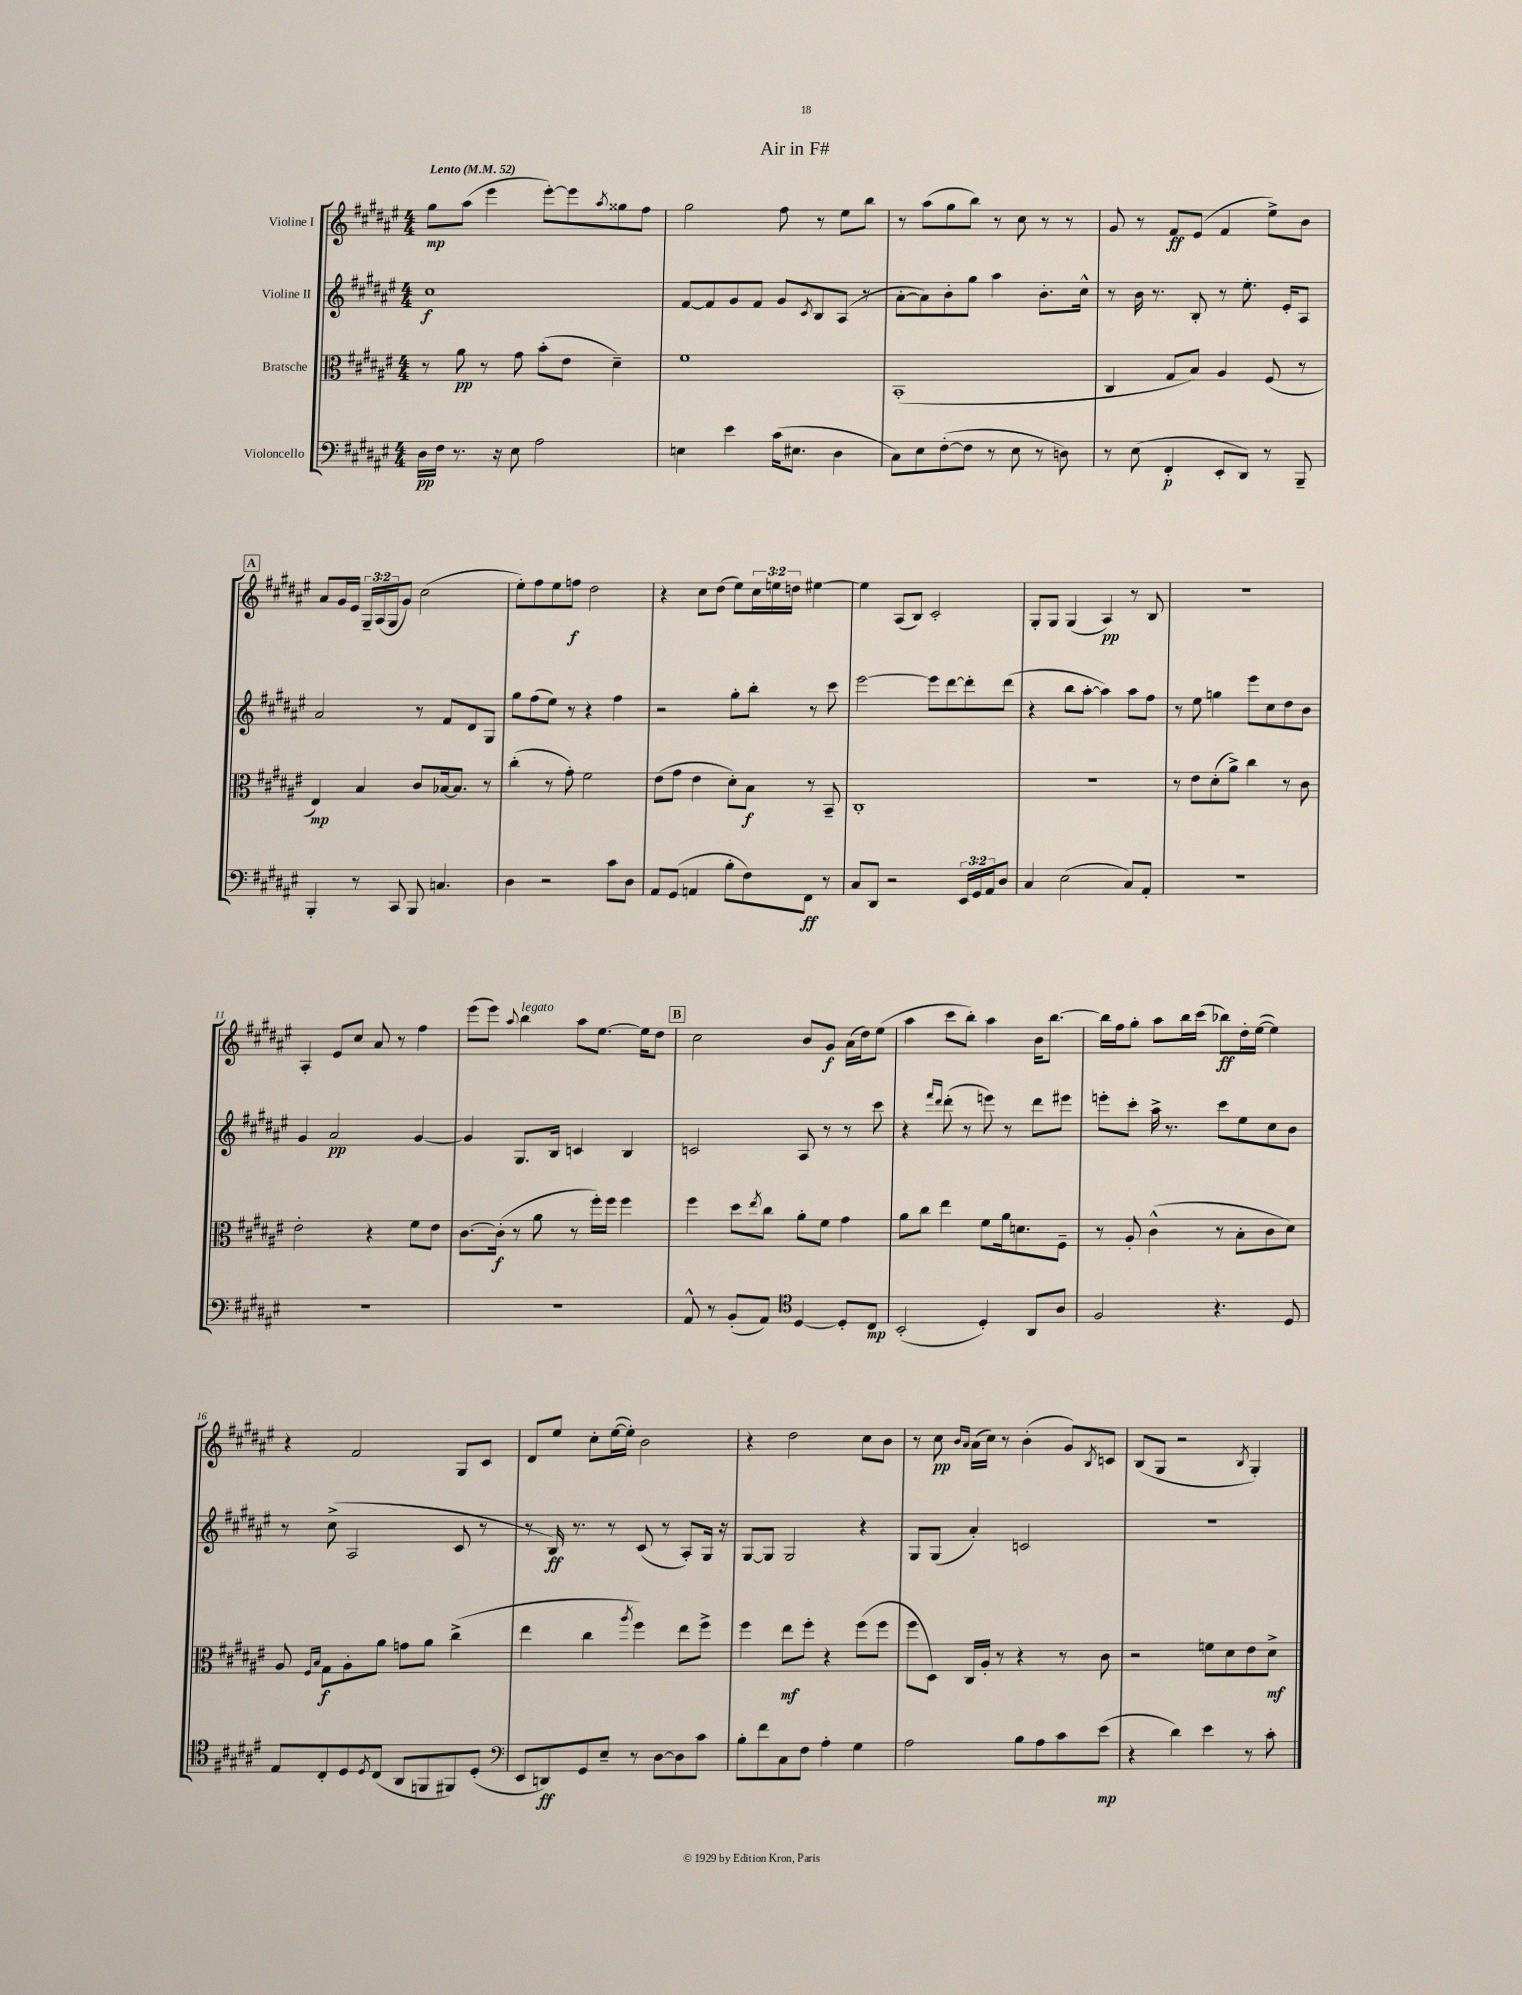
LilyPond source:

\header { title = "Air in F#" }
<<
\new StaffGroup <<
\new Staff = "s0" \with { instrumentName = "Violine I" } {
    \clef treble \key fis \major \numericTimeSignature \time 4/4 \override Staff.TupletNumber.text = #tuplet-number::calc-fraction-text \tempo "Lento" 4 = 52
    gis''8\mp ais''8( eis'''4 eis'''8~-.) eis'''8 \acciaccatura { ais''8 } gisis''8 fis''8 |
    gis''2 fis''8 r8 eis''8 b''8 |
    r8 ais''8( gis''8 b''8) r8 cis''8 r8 r8 |
    gis'8 r8 fis'8\ff eis'8( fis'4 eis''8->) b'8 |
    \mark \markup { \box "A" } ais'8 gis'16 eis'16 \tuplet 3/2 { gis16-- ais16( gis16 } gis'8) cis''2( |
    eis''8-.) fis''8 eis''8 f''8\f dis''2 |
    r4 cis''8 dis''8( eis''8) \tuplet 3/2 { cis''16 e''16 d''16 } eis''4~ |
    eis''4 ais8( b8) cis'2-. |
    gis8-. gis8 gis4( ais4\pp) r8 b8 |
    R1 |
    ais4-. eis'8 cis''8 ais'8 r8 fis''4 |
    eis'''8( eis'''8) \appoggiatura { ais''8 } b''4^\markup { \italic "legato" } ais''8 eis''8.~ eis''16 dis''8 |
    \mark \markup { \box "B" } cis''2 b'8 gis'8\f ais'16( dis''16) eis''8( |
    ais''4 cis'''8 b''8-.) ais''4 b'16 b''8.~ |
    b''16 fis''16 gis''8-. ais''8 b''16 cis'''16( bes''8\ff) dis''16-. eis''16~( eis''4) |
    r4 fis'2 gis8 cis'8 |
    dis'8 eis''8 cis''8-. eis''16~( eis''16-.) b'2 |
    r4 dis''2 cis''8 b'8 |
    r8 cis''8\pp \grace { b'16 ais'16 } ais'16( cis''16) r8 b'4-.( gis'8) \acciaccatura { b8 } c'8 |
    b8( gis8 r2 \acciaccatura { b8 } gis4-.) \bar "|." |
}
\new Staff = "s1" \with { instrumentName = "Violine II" } {
    \clef treble \key fis \major \numericTimeSignature \time 4/4
    cis''1\f |
    fis'8~ fis'8 gis'8 fis'8 gis'8 \acciaccatura { cis'8 } b8 ais8( r8 |
    ais'8~-. ais'8) b'8-. gis''8 ais''4 b'8.-. cis''16-^ |
    r8 b'16 r8. b8-. r8 eis''8.-. eis'16-. ais8 |
    \mark \markup { \box "A" } ais'2 r8 fis'8 dis'8 gis8 |
    gis''8 fis''8( eis''8) r8 r4 fis''4 |
    r2 gis''8-. b''8-. r8 cis'''8 |
    eis'''2~ eis'''8 dis'''8~ dis'''8-. dis'''8( |
    r4 b''8 ais''8~-. ais''4) ais''8 fis''8 |
    r8 eis''8 g''4 eis'''8 cis''8 dis''8 b'8 |
    gis'4 ais'2\pp gis'4~ |
    gis'4 gis8. b16 c'4 b4 |
    \mark \markup { \box "B" } c'2 ais8 r8 r8 cis'''8 |
    r4 \grace { fis'''16 dis'''16 } dis'''8-.( r8 e'''8) r8 dis'''8 eis'''8 |
    e'''8-. cis'''8-. ais''16-> r8. cis'''8 eis''8 cis''8 b'8 |
    r8 cis''8->( ais2 cis'8 r8 |
    r8 b16\ff) r8. r8 cis'8( r8 ais8-.) gis16 r16 |
    gis8~ gis8 gis2 r4 |
    gis8 gis8( ais'4-.) c'2 |
    R1 \bar "|." |
}
\new Staff = "s2" \with { instrumentName = "Bratsche" } {
    \clef alto \key fis \major \numericTimeSignature \time 4/4
    r8 ais'8\pp r8 gis'8 b'8-.( eis'8 dis'4--) |
    fis'1 |
    b,1-.( |
    cis4 gis8 b8) ais4 fis8( r8 |
    \mark \markup { \box "A" } eis4\mp) b4 cis'8 bes16~ bes8. r8 |
    cis''4-.( r8 gis'8-.) fis'2 |
    eis'8( gis'8 eis'4 dis'8-.) b8\f r8 b,8-- |
    cis1-. |
    R1 |
    r8 eis'8 dis'8-.( ais'8->) cis''4 r8 cis'8 |
    eis'2-. r4 fis'8 eis'8 |
    cis'8.~ cis'16-.\f( r8 ais'8 r8 fis''16-.) fis''16 fis''4 |
    \mark \markup { \box "B" } fis''4 dis''8 \acciaccatura { eis''8 } cis''8 ais'8-. fis'8 gis'4 |
    ais'8 cis''8 eis''4 fis'8 ais'16 d'8. fis8-- |
    r8 ais8-. cis'4-^( r8 b8-. cis'8 dis'8) |
    ais8 \grace { fis16 b16 } gis8\f ais8-. ais'8 g'8 ais'8 cis''4->( |
    eis''4 cis''4 \acciaccatura { ais''8 } fis''4) eis''8 fis''8-> |
    fis''4 eis''8\mf fis''8-. r4 fis''8( fis''8 |
    fis''8 dis8) cis16 ais16-. r8 r4 r8 cis'8 |
    r2 f'8 dis'8 eis'8 dis'8->\mf \bar "|." |
}
\new Staff = "s3" \with { instrumentName = "Violoncello" } {
    \clef bass \key fis \major \numericTimeSignature \time 4/4 \override Staff.TupletNumber.text = #tuplet-number::calc-fraction-text
    dis16\pp fis16 r8. r16 eis8 ais2 |
    e4 eis'4 cis'16( eis8. dis4 |
    cis8) eis8 fis8~-.( fis8 r8 eis8 r8 d8) |
    r8 eis8( fis,4-.\p eis,8-. dis,8) r8 b,,8-- |
    \mark \markup { \box "A" } b,,4-. r8 cis,8 b,,8 c4. |
    dis4 r2 cis'8 dis8 |
    ais,8 gis,8( a,4 b8-. fis8) fis,8\ff r8 |
    cis8 dis,8 r2 \tuplet 3/2 { eis,16 gis,16 ais,16 } dis8 |
    cis4 eis2( cis8) ais,8-. |
    R1 |
    R1 |
    R1 |
    \mark \markup { \box "B" } ais,8-^ r8 b,8-.( ais,8) \clef tenor dis4~ dis8-. cis8\mp |
    b,2-.( dis4-.) ais,8 ais8 |
    fis2 r4. dis8 |
    eis8 cis8-. dis8 \acciaccatura { dis8 } cis8( ais,8 f,8 fis,8) dis8-.( |
    \clef bass eis,8 d,8\ff) gis,8 eis8-- r8 dis8~ dis8 cis'8 |
    b8-. fis'8 cis8 fis8 ais4-. gis4 |
    ais2 b8 ais8 cis'8 eis'8\mp( |
    r4 dis'4) eis'4 r8 cis'8-. \bar "|." |
}
>>
>>
